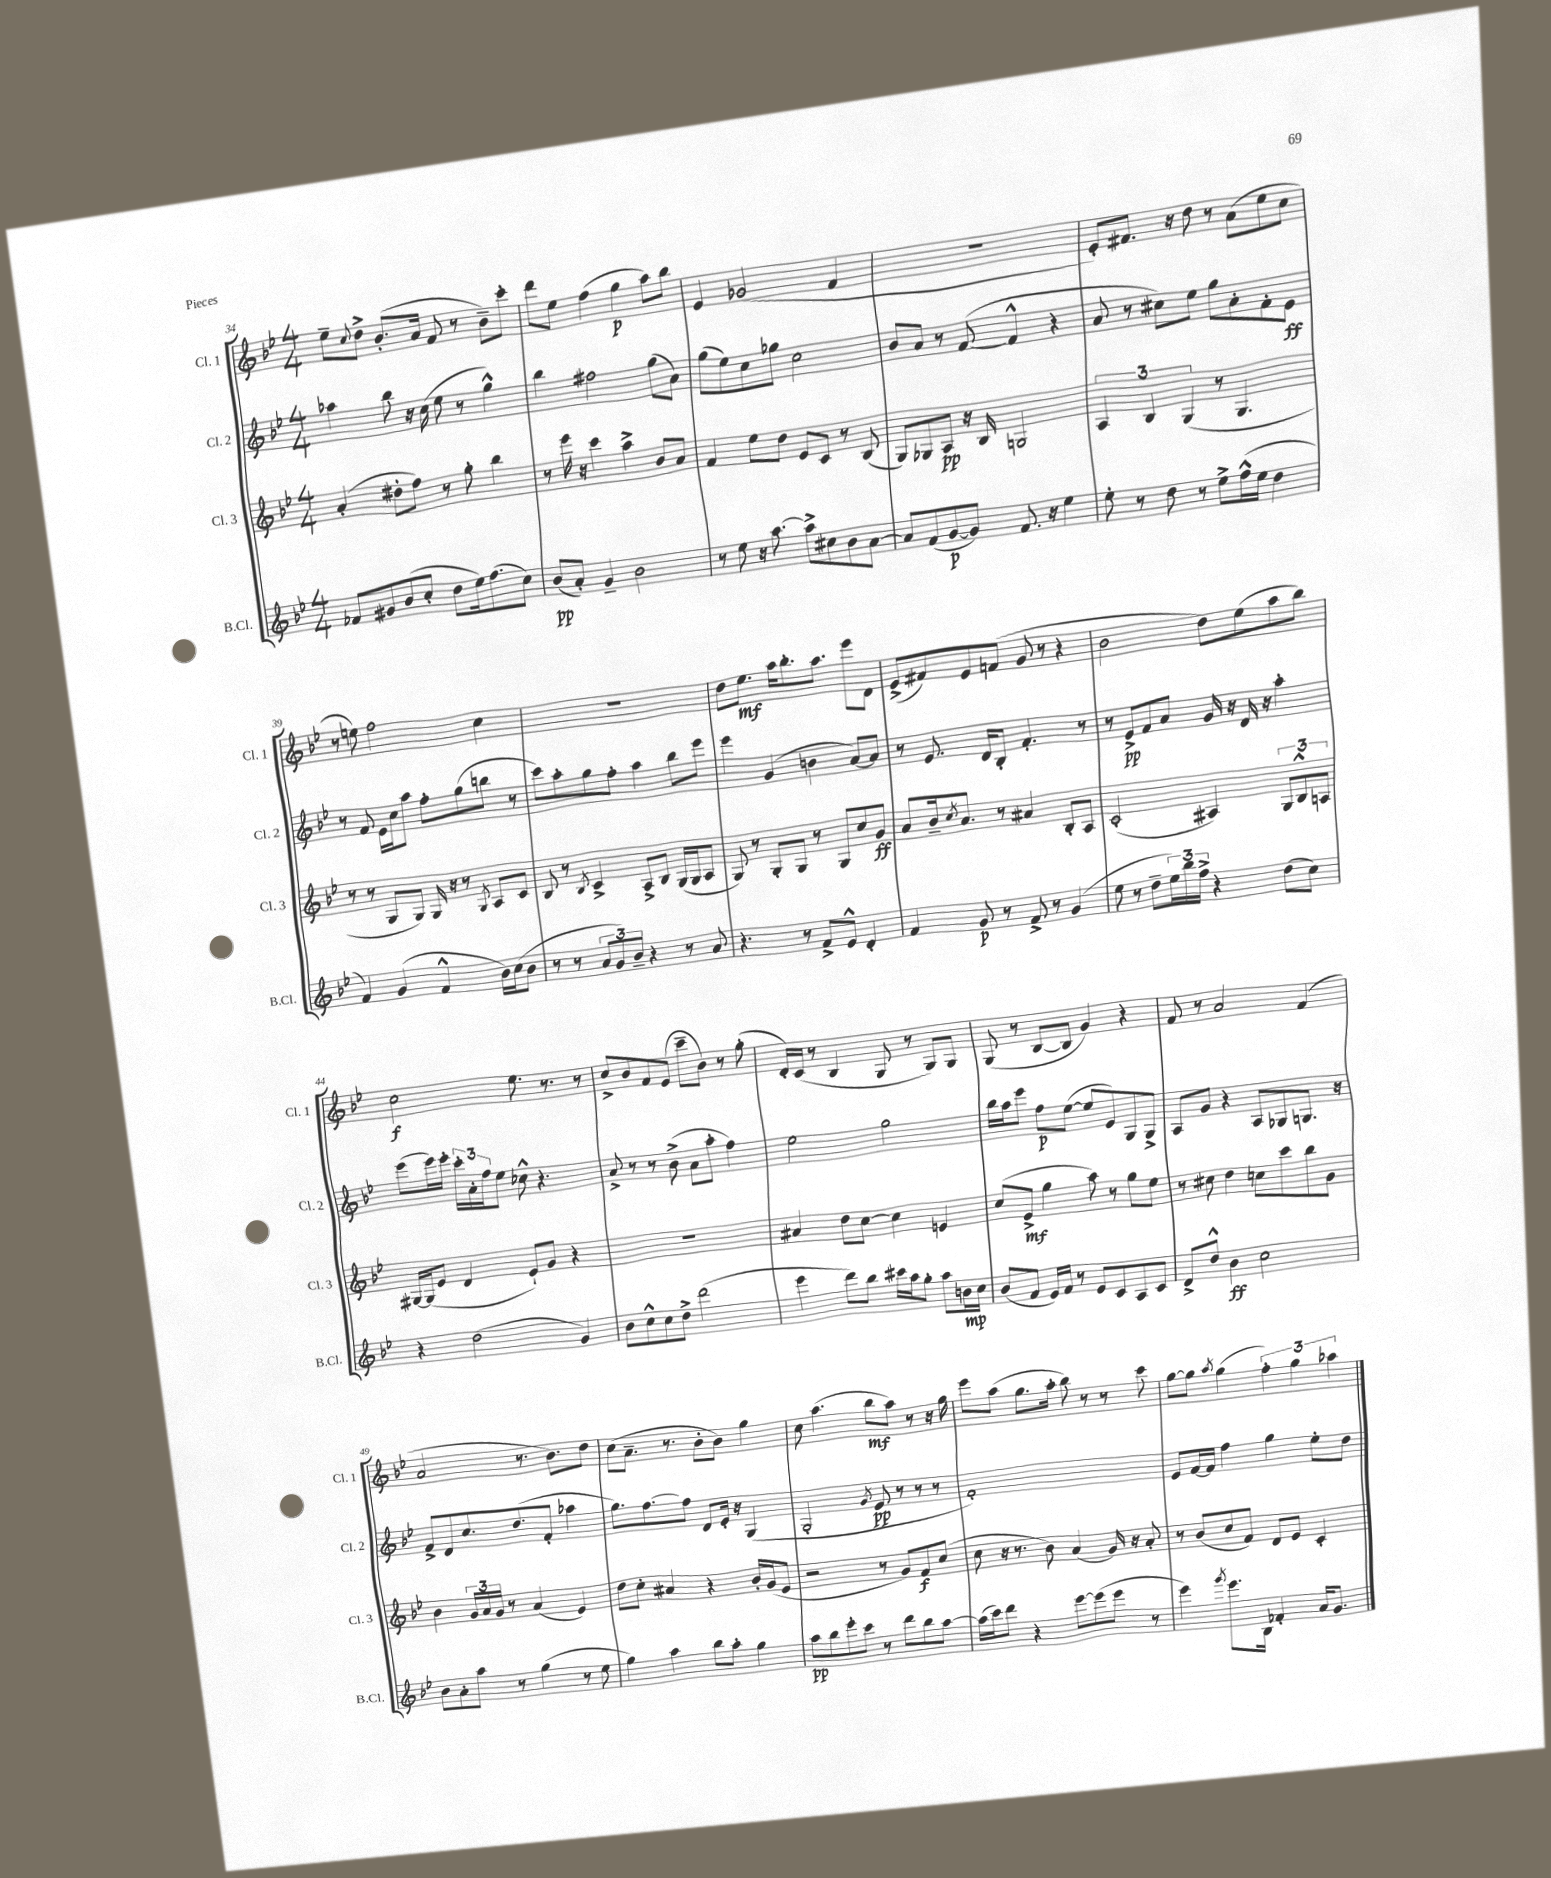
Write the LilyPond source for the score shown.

<<
\new StaffGroup <<
\new Staff = "s0" \with { instrumentName = "Cl. 1" shortInstrumentName = "Cl. 1" } {
    \clef treble \key bes \major \numericTimeSignature \time 4/4
    ees''8-- \appoggiatura { c''8 } d''8-> bes'8.-.( a'16 f'8 r8 bes'8--) c'''8-. |
    d'''8 ees''8 f''4( g''4\p a''8) bes''8 |
    ees'4 ges'2( f'4 |
    r1 |
    ees'8-.) fis'8. r16 d''8 r8 a'8( ees''8 c''8 |
    r8 e''8) f''2 c''4 |
    R1 |
    d''8 ees''8.\mf a''16 bes''8.-. a''8. ees'''8 d'8 |
    ees'8->( fis'8) ees'8 f'8( g'8 r8 r4 |
    bes'2 d''8) ees''8( a''8 bes''8) |
    c''2\f ees''8. r8. r8 |
    c''8-> bes'8 f'8 ees'8( c'''8-- bes'8) r8 g''8-.( |
    d'16-.) c'16( r8 bes4 g8 r8 g8) g8 |
    g8( r8 bes8~ bes8 g'4) r4 |
    f'8 r8 a'2 f'4( |
    a'2 r8. bes'8.) d''8 |
    c''8( a'8.-- r8. bes'8-. bes'8) g''4 |
    c''8 a''4.( bes''8\mf a''8) r8 r16 g''16 |
    ees'''8 a''8( g''8. a''16-. bes''8) r8 r8 c'''8 |
    g''8~ g''8 \acciaccatura { a''8 } g''4( \tuplet 3/2 { f''4-.) g''4 aes''4 } \bar "|." |
}
\new Staff = "s1" \with { instrumentName = "Cl. 2" shortInstrumentName = "Cl. 2" } {
    \clef treble \key bes \major \numericTimeSignature \time 4/4
    aes''4 bes''8 r16 c''16( ees''8 r8 g''4-^) |
    bes''4 fis''2 g''8( a'8) |
    g''8( ees''8) c''8 ges''8 c''2 |
    bes'8 a'8 r8 f'8~( f'4-^ r4 |
    a'8 r8 cis''8) ees''8 g''8 a'8-. f'8-. ees'8\ff |
    r8 f'8 ees'16 c''16 a''8 f''8-. g''8( b''8 r8 |
    c'''8) a''8-. g''8 f''8-. a''4 bes''8 ees'''8 |
    ees'''4 g'4( b'4 a'8~) a'8 |
    r8 ees'8. d'16 bes8-. f'4.-. r8 |
    r8 ees'8->\pp f'8 a'8 g'16 r16 d'16 r16 a''4-. |
    ees'''8( ees'''16) ees'''16-. \tuplet 3/2 { c'''16-. a'16-. f''16 } ees''8 ces''8-^ r4. |
    a'8-> r8 r8 bes'8->( a'8 a''8-. f''4) |
    ees''2 g''2 |
    bes''16 a''16 ees'''8 f''8\p ees''8~( ees''8 ees'8) g8 g8-> |
    a8 g'8 r4 a8 ges8 g8. r16 |
    f'8-> d'8 c''8. d''8.( f'8-. aes''4 |
    g''8.) f''8.~ f''8 d'8 ees'16-. r16 g4( |
    g2-. \acciaccatura { g'8 } ees'8\pp r8 r8 r8 |
    f'1-.) |
    ees'8 f'16~ f'16 f''4 g''4 ees''8-. d''8 \bar "|." |
}
\new Staff = "s2" \with { instrumentName = "Cl. 3" shortInstrumentName = "Cl. 3" } {
    \clef treble \key bes \major \numericTimeSignature \time 4/4
    a'4-.( dis''8-. f''8) r8 g''8-. bes''4 |
    r8 ees'''16 r16 c'''4 a''4-> bes'8 a'8 |
    f'4 ees''8 d''8 ees'8 c'8 r8 bes8( |
    g8) ges8 a8\pp r16 bes16 g2 |
    \tuplet 3/2 { a4 bes4 g4( } r8 g4. |
    r8 r8 g8 g8) g16 r16 r8 \acciaccatura { g8 } a8 c'8 |
    bes8 r8 \acciaccatura { bes8 } c'4-> a8-> bes8 g16( g16 a8 |
    g8) r8 g8-. g8 r8 g8 c''8 g'8\ff |
    a'8 bes'16-- \acciaccatura { c''8 } a'8. r8 ais'4 bes8-. a8 |
    c'2-.( ais4) \tuplet 3/2 { g8 bes8-^ a8 } |
    gis16~ gis16( ees'8 d'4 ees'8-!) g'8 r4 |
    R1 |
    ais'4 d''8 c''8~ c''4 e'4 |
    c''8( ees'8->\mf g''4 a''8) r8 g''8 ees''8 |
    r8 cis''8 d''4 c''8 c'''8 bes''8 g'8 |
    bes'4 \tuplet 3/2 { g'16 a'16 g'16 } r8 a'4( ees'4) |
    d''8 c''8-. ais'4 r4 bes'16-. g'16( ees'8 |
    r2 r8 g'8) f'8\f c''8( |
    c''8 r16 r8. bes'8) a'4( g'16) r16 a'8-. |
    r8 bes'8( c''8 f'8) d'8 ees'8 c'4-. \bar "|." |
}
\new Staff = "s3" \with { instrumentName = "B.Cl." shortInstrumentName = "B.Cl." } {
    \clef treble \key bes \major \numericTimeSignature \time 4/4
    fes'8 gis'8 bes'8( c''8-. d''8 ees''16) f''8.( c''8) |
    bes'8\pp( a'8-.) g'4-- bes'2 |
    r8 ees''8 r16 a''8.~ a''8-> cis''8 bes'8 a'8~ |
    a'8 f'8( g'8~\p g'8) f'8. r16 ees''4 |
    ees''8-. r8 d''8 r8 ees''8-> f''16-^( ees''16 d''4 |
    f'4) g'4( f'4-^ bes'16) c''16( bes'8 |
    r8 r8 \tuplet 3/2 { a'8 g'8) bes'8-- } r4 r8 a'8 |
    r4. r8 f'8-> ees'8-^ d'4-. |
    f'4 g'8\p r8 f'8-> r8 g'4( |
    ees''8 r8 d''8-- \tuplet 3/2 { ees''16) bes''16 f''16-> } r4 d''8( c''8) |
    r4 d''2( g'4) |
    bes'8 c''8-^ c''8 d''8-> d'''2( |
    ees'''4 d'''8) bes''8 cis'''16 a''16 g''8-. a''8 b'16\mp c''16 |
    bes'8( f'8 ees'16) f'16 r8 ees'8 c'8 a8 c'8 |
    d'8-> d''8-^ bes'4\ff c''2 |
    bes'8 a'8-. a''8 r8 g''4( r8 ees''8 |
    g''4) a''4 bes''8 a''8-. g''4 |
    a''8\pp bes''8 ees'''8-. c'''8 r8 d'''8 bes''8 a''8~ |
    a''16( c'''16) d'''8 r4 ees'''8~ ees'''8( ees'''8 r8 |
    ees'''4) \acciaccatura { g'''8 } ees'''8. bes16 fes'4-. a'16 g'8. \bar "|." |
}
>>
>>
\layout { \context { \Score currentBarNumber = #34 } }
